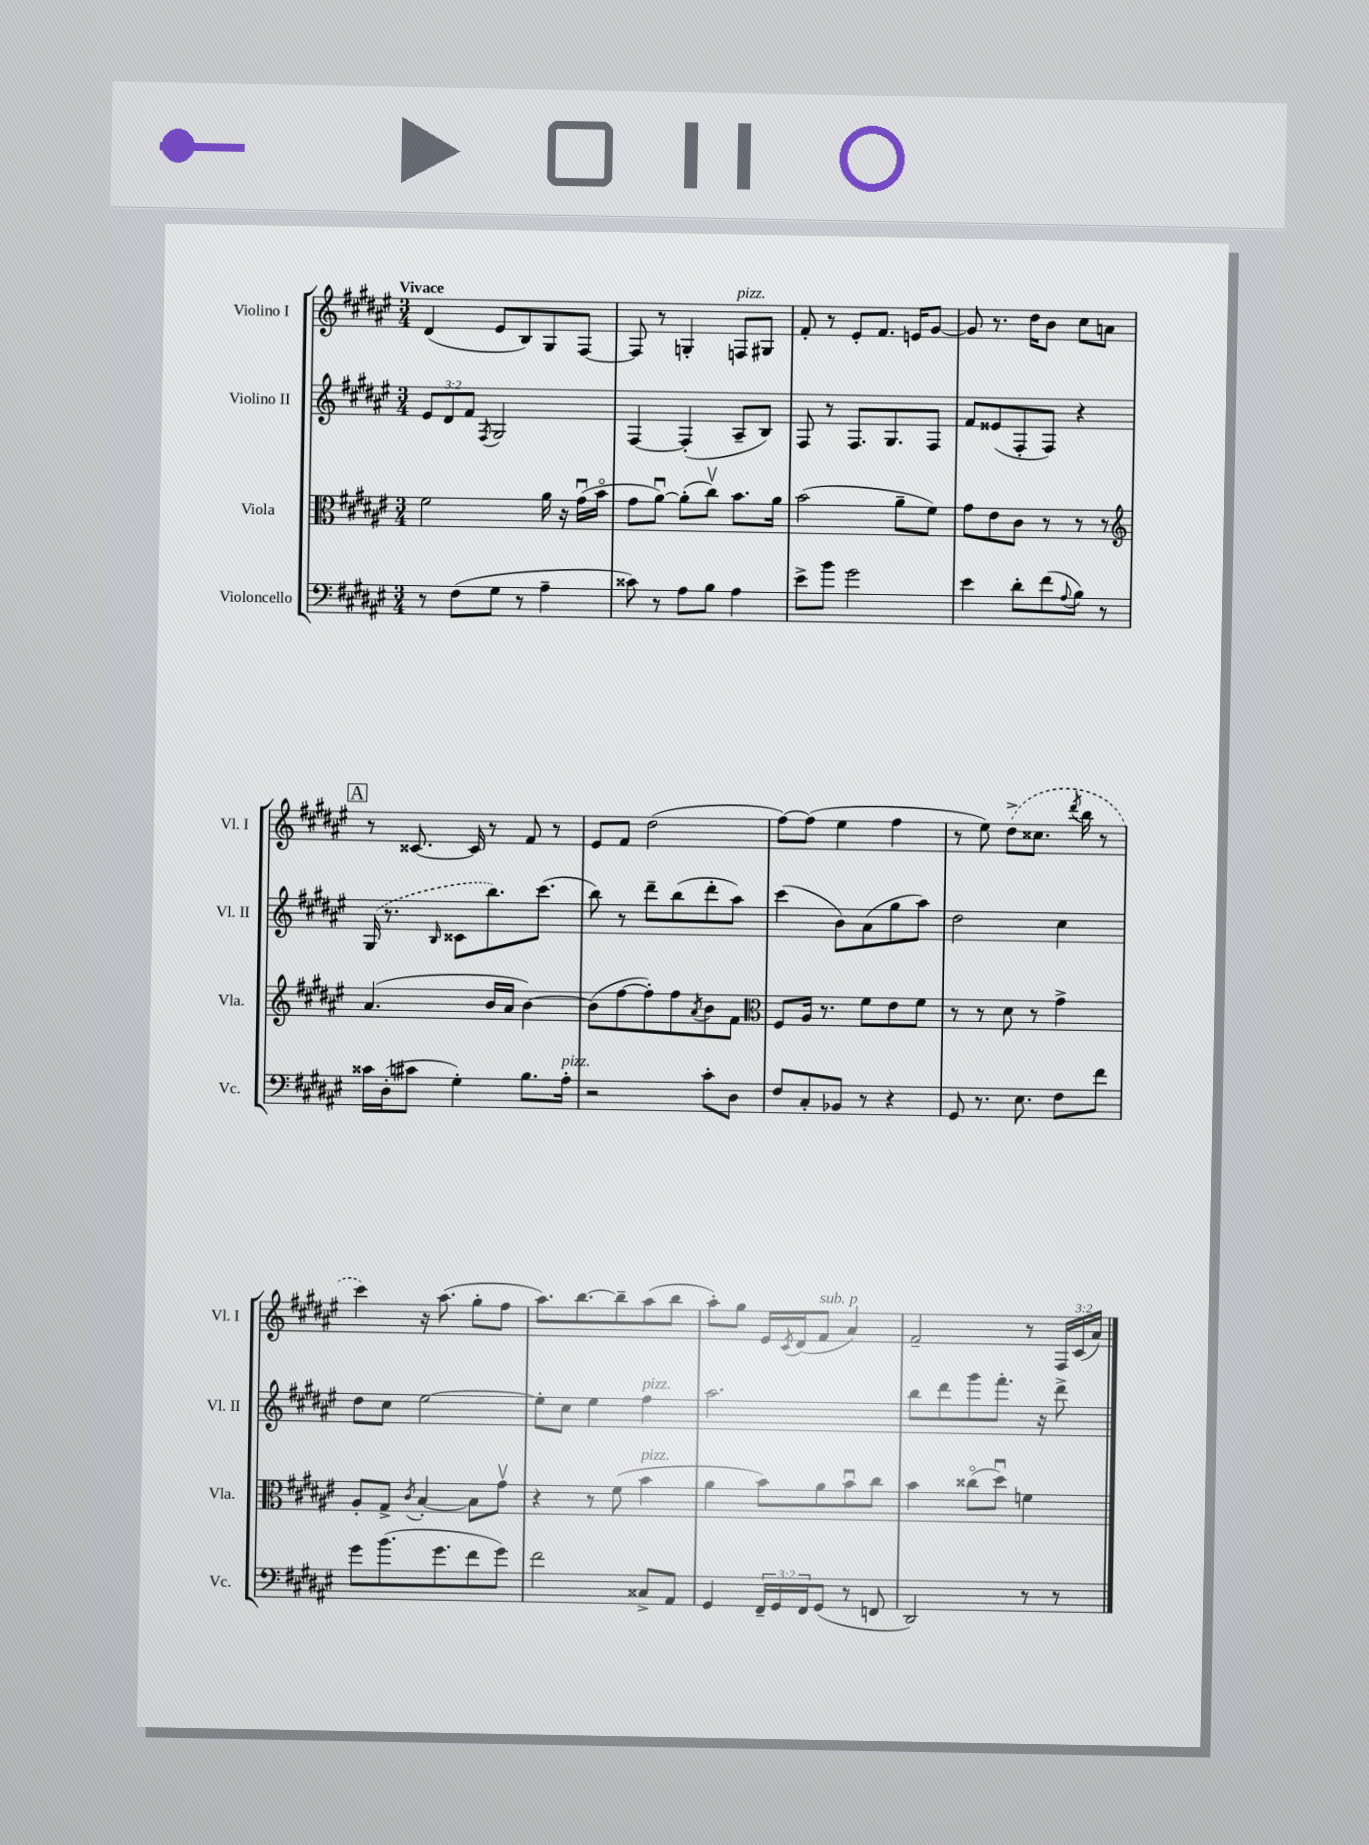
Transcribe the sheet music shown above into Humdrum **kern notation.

**kern	**kern	**kern	**kern
*staff4	*staff3	*staff2	*staff1
*clefF4	*clefC3	*clefG2	*clefG2
*k[f#c#g#d#a#e#]	*k[f#c#g#d#a#e#]	*k[f#c#g#d#a#e#]	*k[f#c#g#d#a#e#]
*M3/4	*M3/4	*M3/4	*M3/4
8r	2f#	12e#	(4d#
.	.	12d#	.
(8F#	.	.	.
.	.	12f#	.
.	.	8qF#	.
8G#	.	2G#	8e#
8r	.	.	8B)
4A#~	16a#	.	8G#
.	16r	.	.
.	(16g#u	.	[8F#
.	16bo	.	.
=	=	=	=
8c##)	8g#	[4F#	8F#]
8r	[8a#u)	.	8r
8A#	(8a#']	(4F#']	4G'
8B	8cc#v)	.	.
4A#	8.b	8A#~	8F
.	.	8B)	8G#
.	16a#	.	.
=	=	=	=
8e#^	(2b	8F#	8f#'
8b	.	8r	8r
2g#	.	8.F#	8e#'
.	.	.	8.f#
.	.	8.G#	.
.	8a#~	.	.
.	.	.	16e
.	8f#)	8F#	[8g#
=	=	=	=
4e#	8g#	8f#	8g#]
.	8e#	(8e##	8.r
8d#'	8c#	8F#'	.
.	.	.	16dd#
(8f#	8r	8F#)	8b
8qqA#	.	.	.
8B)	8r	4r	8cc#
8r	8r	.	8a
=	=	=	=
*	*clefG2	*	*
16c##	(4.a#	(16G#	8r
(16D#'	.	8.r	.
8c#	.	.	[8.c##
.	.	16qqB	.
4G#')	.	8c##	.
.	.	.	16c##]
.	16b	8.bb)	8r
.	16a#	.	.
8.B	[4b)	.	8f#
.	.	(8.ccc#	.
.	.	.	8r
16A#'	.	.	.
=	=	=	=
2r	(8b]	8bb)	8e#
.	[8ff#	8r	8f#
.	8ff#'])	8ddd#~	(2dd#
.	8ff#	(8bb	.
.	8qa#	.	.
8c#'	8b	8ddd#'	.
8D#	8f#	8aa#)	.
=	=	=	=
*	*clefC3	*	*
8F#	8F#	(4ccc#	[8ff#)
8C#'	16A#	.	(8ff#]
.	8.r	.	.
8BB-	.	8b)	4ee#
8r	8f#	(8a#	.
4r	8e#	8gg#	4ff#
.	8f#	8aa#)	.
=	=	=	=
8GG#	8r	2dd#	8r
8.r	8r	.	8ee#)
.	8d#	.	(8dd#^
8.E#	.	.	.
.	8r	.	8.cc##
8F#	4g#^	4cc#	.
.	.	.	8qddd#
.	.	.	16bb
8f#	.	.	8r
=	=	=	=
8g#	8A#'	8dd#	4ccc#)
(8.b	8G#^	8cc#	.
.	8qc#	.	.
.	[4B'	[2ee#	16r
8.g#	.	.	(8.aa#
8f#	8B]	.	8gg#'
8g#)	8g#v	.	8ff#
=	=	=	=
2f#	4r	8ee#']	8.aa#)
.	.	8cc#	.
.	.	.	[8.bb
.	8r	4ee#	.
.	(8f#	.	8bb~]
8C##^	4b	4ff#	(8aa#
8AA#	.	.	8bb
=	=	=	=
4GG#	4a#	2.aa#	8aa#')
.	.	.	8gg#
24FF#~	8b)	.	16e#
24GG#	.	.	.
.	.	.	8qc#
.	.	.	(16d#
24FF#	.	.	.
(8GG#	8a#	.	8f#
8r	8bu	.	4a#)
8FF	8cc#	.	.
=	=	=	=
2DD#)	4b	8bb	2f#~
.	.	8ddd#	.
.	(8cc##o	8ggg#	.
.	8dd#u)	8.fff#'	.
8r	4f	.	8r
.	.	16r	.
8r	.	8ddd#^	24F#
.	.	.	(24c#
.	.	.	24a#)
==	==	==	==
*-	*-	*-	*-
